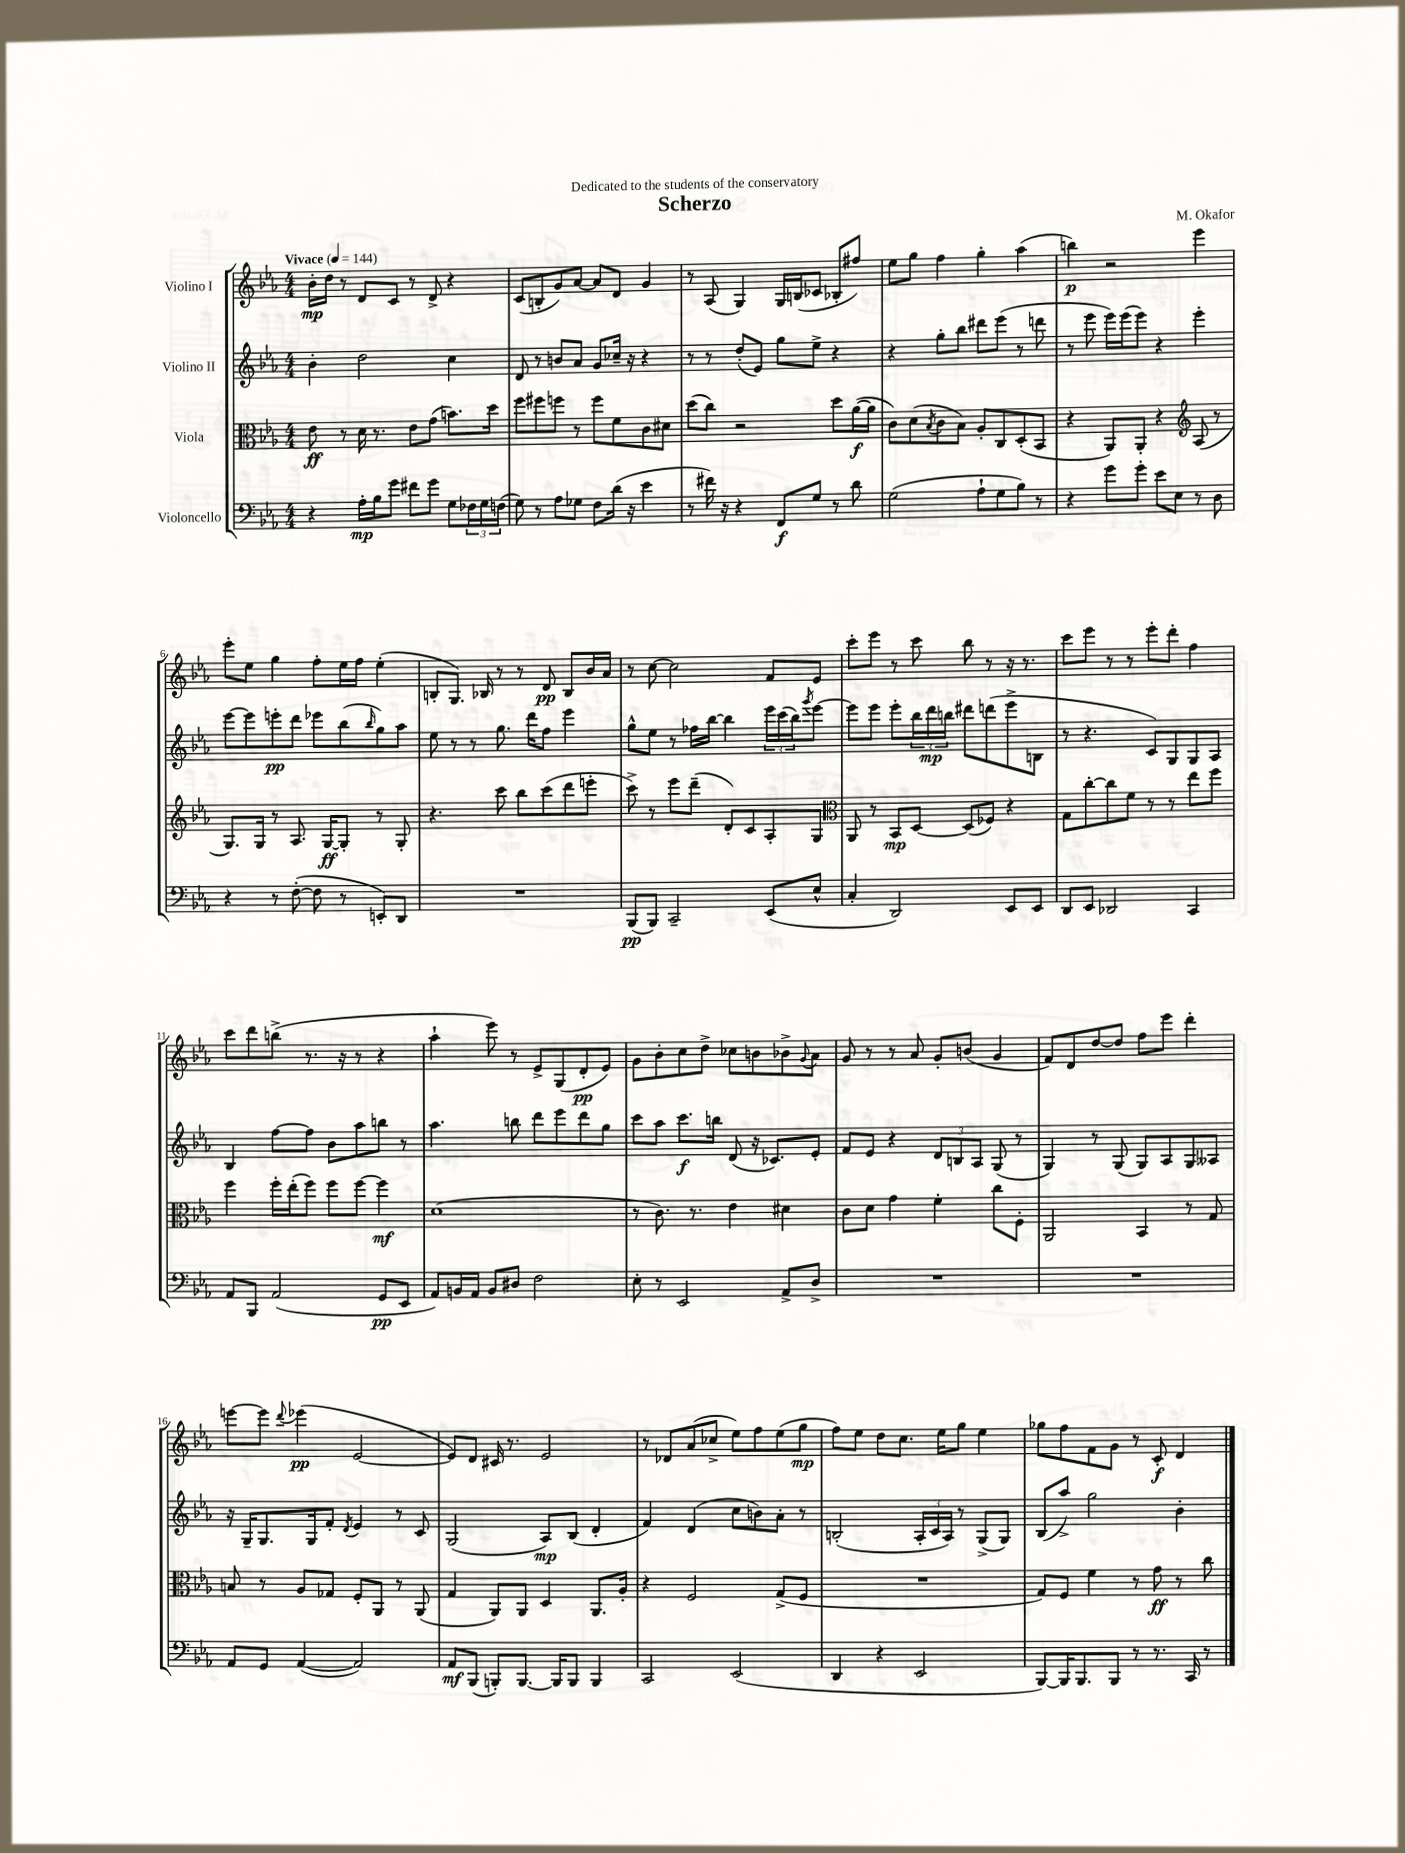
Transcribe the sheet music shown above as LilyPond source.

\header { title = "Scherzo" composer = "M. Okafor" dedication = "Dedicated to the students of the conservatory" }
<<
\new StaffGroup <<
\new Staff = "s0" \with { instrumentName = "Violino I" } {
    \clef treble \key ees \major \numericTimeSignature \time 4/4 \tempo "Vivace" 4 = 144
    bes'16-.\mp d''16 r8 d'8 c'8 r8 d'8-> r4 |
    c'8( b8-. g'8) aes'8~ aes'8 d'8 g'4 |
    r8 aes8( g4) g16 b16( ces'8 bes8-. fis''8) |
    ees''8 g''8 f''4 g''4-. aes''4( |
    b''4\p) r2 ees'''4 |
    ees'''8-. ees''8 g''4 f''8-. ees''16 f''16 ees''4-.( |
    b8-. g8.) bes16 r8 r8 d'8\pp bes8 bes'16 aes'16 |
    r8 c''8~ c''2 f'8 ees'8 |
    c'''8-. ees'''8 r8 c'''8 bes''8 r8 r16 r8. |
    c'''8 ees'''8 r8 r8 ees'''8-. d'''8-. f''4 |
    c'''8 d'''8 b''8->( r8. r16 r8 r4 |
    aes''4-! ees'''8) r8 ees'8-> g8( d'8-.\pp ees'8) |
    g'8 bes'8-. c''8 d''8-> ces''8 b'8 bes'8-> \appoggiatura { g'8 } aes'8 |
    g'8 r8 r8 aes'8 g'8-. b'8( g'4 |
    f'8) d'8 d''8~ d''8 f''8 ees'''8 d'''4-. |
    e'''8~ e'''8 \appoggiatura { d'''8 } ees'''4\pp( ees'2~ |
    ees'8) d'8 cis'16 r8. ees'2 |
    r8 des'8 aes'8( ces''8-> ees''8) f''8 ees''8( g''8\mp |
    f''8) ees''8 d''8 c''8. ees''16 g''8 ees''4 |
    ges''8 f''8 f'8 g'8 r8 c'8-.\f d'4 \bar "|." |
}
\new Staff = "s1" \with { instrumentName = "Violino II" } {
    \clef treble \key ees \major \numericTimeSignature \time 4/4
    bes'4-. d''2 c''4 |
    d'8 r8 b'8 aes'8 g'8 ces''16-- r16 r4 |
    r8 r8 d''8-.( ees'8) g''8 ees''8-> r4 |
    r4 g''8-. bes''8 dis'''8 ees'''8( r8 d'''8 |
    r8 ees'''8 ees'''16) ees'''16( ees'''8) r4 ees'''4-. |
    ees'''8~ ees'''8 e'''8-.\pp d'''8 ees'''8 bes''8( \grace { bes''16 } g''8) aes''8 |
    ees''8 r8 r8 g''8. d'''16 f''8 ees'''4 |
    g''8-^ ees''8 r8 fes''16 bes''16~ bes''4 \tuplet 3/2 { ees'''16 c'''16( bes''16) } \acciaccatura { g'''8 } ees'''8~ |
    ees'''8 ees'''8 ees'''8-. \tuplet 3/2 { bes''16 d'''16\mp b''16 } dis'''8 d'''8( ees'''8-> b8 |
    r8 r4. c'8) g8 g8 aes8 |
    bes4 f''8~ f''8 bes'8 aes''8 b''8 r8 |
    aes''4. b''8 d'''8 ees'''8 d'''8 g''8 |
    c'''8 aes''8 c'''8.\f b''16 d'8( r16 ces'8.) ees'8-. |
    f'8 ees'8 r4 \tuplet 3/2 { d'8 b8 aes8 } g8( r8 |
    g4) r8 g8( g8) aes8 g8 aeses8 |
    r16 g16-- g8. g16 f'8-. \acciaccatura { d'8 } ees'4 r8 c'8 |
    g2( aes8\mp) bes8( d'4-. |
    f'4) d'4( c''8 b'8) aes'8-. r8 |
    b2-.( \tuplet 3/2 { aes16-. c'16 aes16) } r8 g8->( g8) |
    bes8( aes''8->) g''2 bes'4-. \bar "|." |
}
\new Staff = "s2" \with { instrumentName = "Viola" } {
    \clef alto \key ees \major \numericTimeSignature \time 4/4
    ees'8\ff r8 d'16 r8. ees'8 g'8( b'8.) d''16 |
    f''8 fis''8 f''8 r8 f''8 f'8 c'8 dis'8 |
    d''8( c''8) r2 d''8 aes'16~\f( aes'16 |
    c'8) d'8( \acciaccatura { bes8 } c'8 bes8) aes8-. c8 d8-.( bes,8 |
    r4 aes,8) aes,8-. r4 \clef treble aes8( r8 |
    g8.) g16 r8 aes8. g16~\ff g8-. r8 g8-. |
    r4. c'''8 bes''8 c'''8( d'''8 e'''8-. |
    c'''8->) r8 ees'''8 d'''8--( d'8-.) c'8 aes8-. g8 |
    \clef alto aes,8 r8 bes,8\mp d8~ d8( fes8) r4 |
    g8 c''8~-. c''8 f'8 r8 r8 ees''8 f''8 |
    f''4 f''16-. ees''16-.( f''8) f''8 f''8~ f''4\mf |
    d'1( |
    r8 c'8.) r8. ees'4 dis'4 |
    c'8 d'8 g'4 f'4-. c''8 f8-. |
    aes,2 bes,4 r8 g8 |
    b8 r8 aes8 ges8 f8-. aes,8 r8 aes,8( |
    g4 aes,8) aes,8 d4 aes,8. aes16-. |
    r4 f2 g8->( f8 |
    R1 |
    g8) f8 f'4 r8 g'8\ff r8 c''8 \bar "|." |
}
\new Staff = "s3" \with { instrumentName = "Violoncello" } {
    \clef bass \key ees \major \numericTimeSignature \time 4/4
    r4 aes16-.\mp bes16 g'8 fis'8 g'8 g8 \tuplet 3/2 { fes16 g16 f16( } |
    g8) r8 aes8 ges8 f8 d'16( r16 ees'4 |
    r8 fis'16) r16 r4 f,8\f g8 r8 d'8 |
    g2( aes8-! g8 bes8) r8 |
    r4 g'8 g'8-. ees'8 ees8 r8 d8 |
    r4 r8 f8~-.( f8 r8 e,8-.) d,8 |
    R1 |
    bes,,8\pp( bes,,8) c,2-- ees,8( ees8-^ |
    c4-. d,2) ees,8 ees,8 |
    d,8 ees,8 des,2 c,4 |
    aes,8 bes,,8 aes,2( g,8\pp ees,8 |
    aes,8) b,16 aes,16 b,8 dis8 f2 |
    ees8-. r8 ees,2 aes,8-> d8-> |
    R1 |
    R1 |
    aes,8 g,8 aes,4~( aes,2) |
    aes,8\mf bes,,8( b,,8-.) b,,8.~ b,,16 b,,8 b,,4 |
    c,2 ees,2( |
    d,4 r4 ees,2 |
    bes,,8~) bes,,16 bes,,8. bes,,8 r8 r8. c,16 r8 \bar "|." |
}
>>
>>
